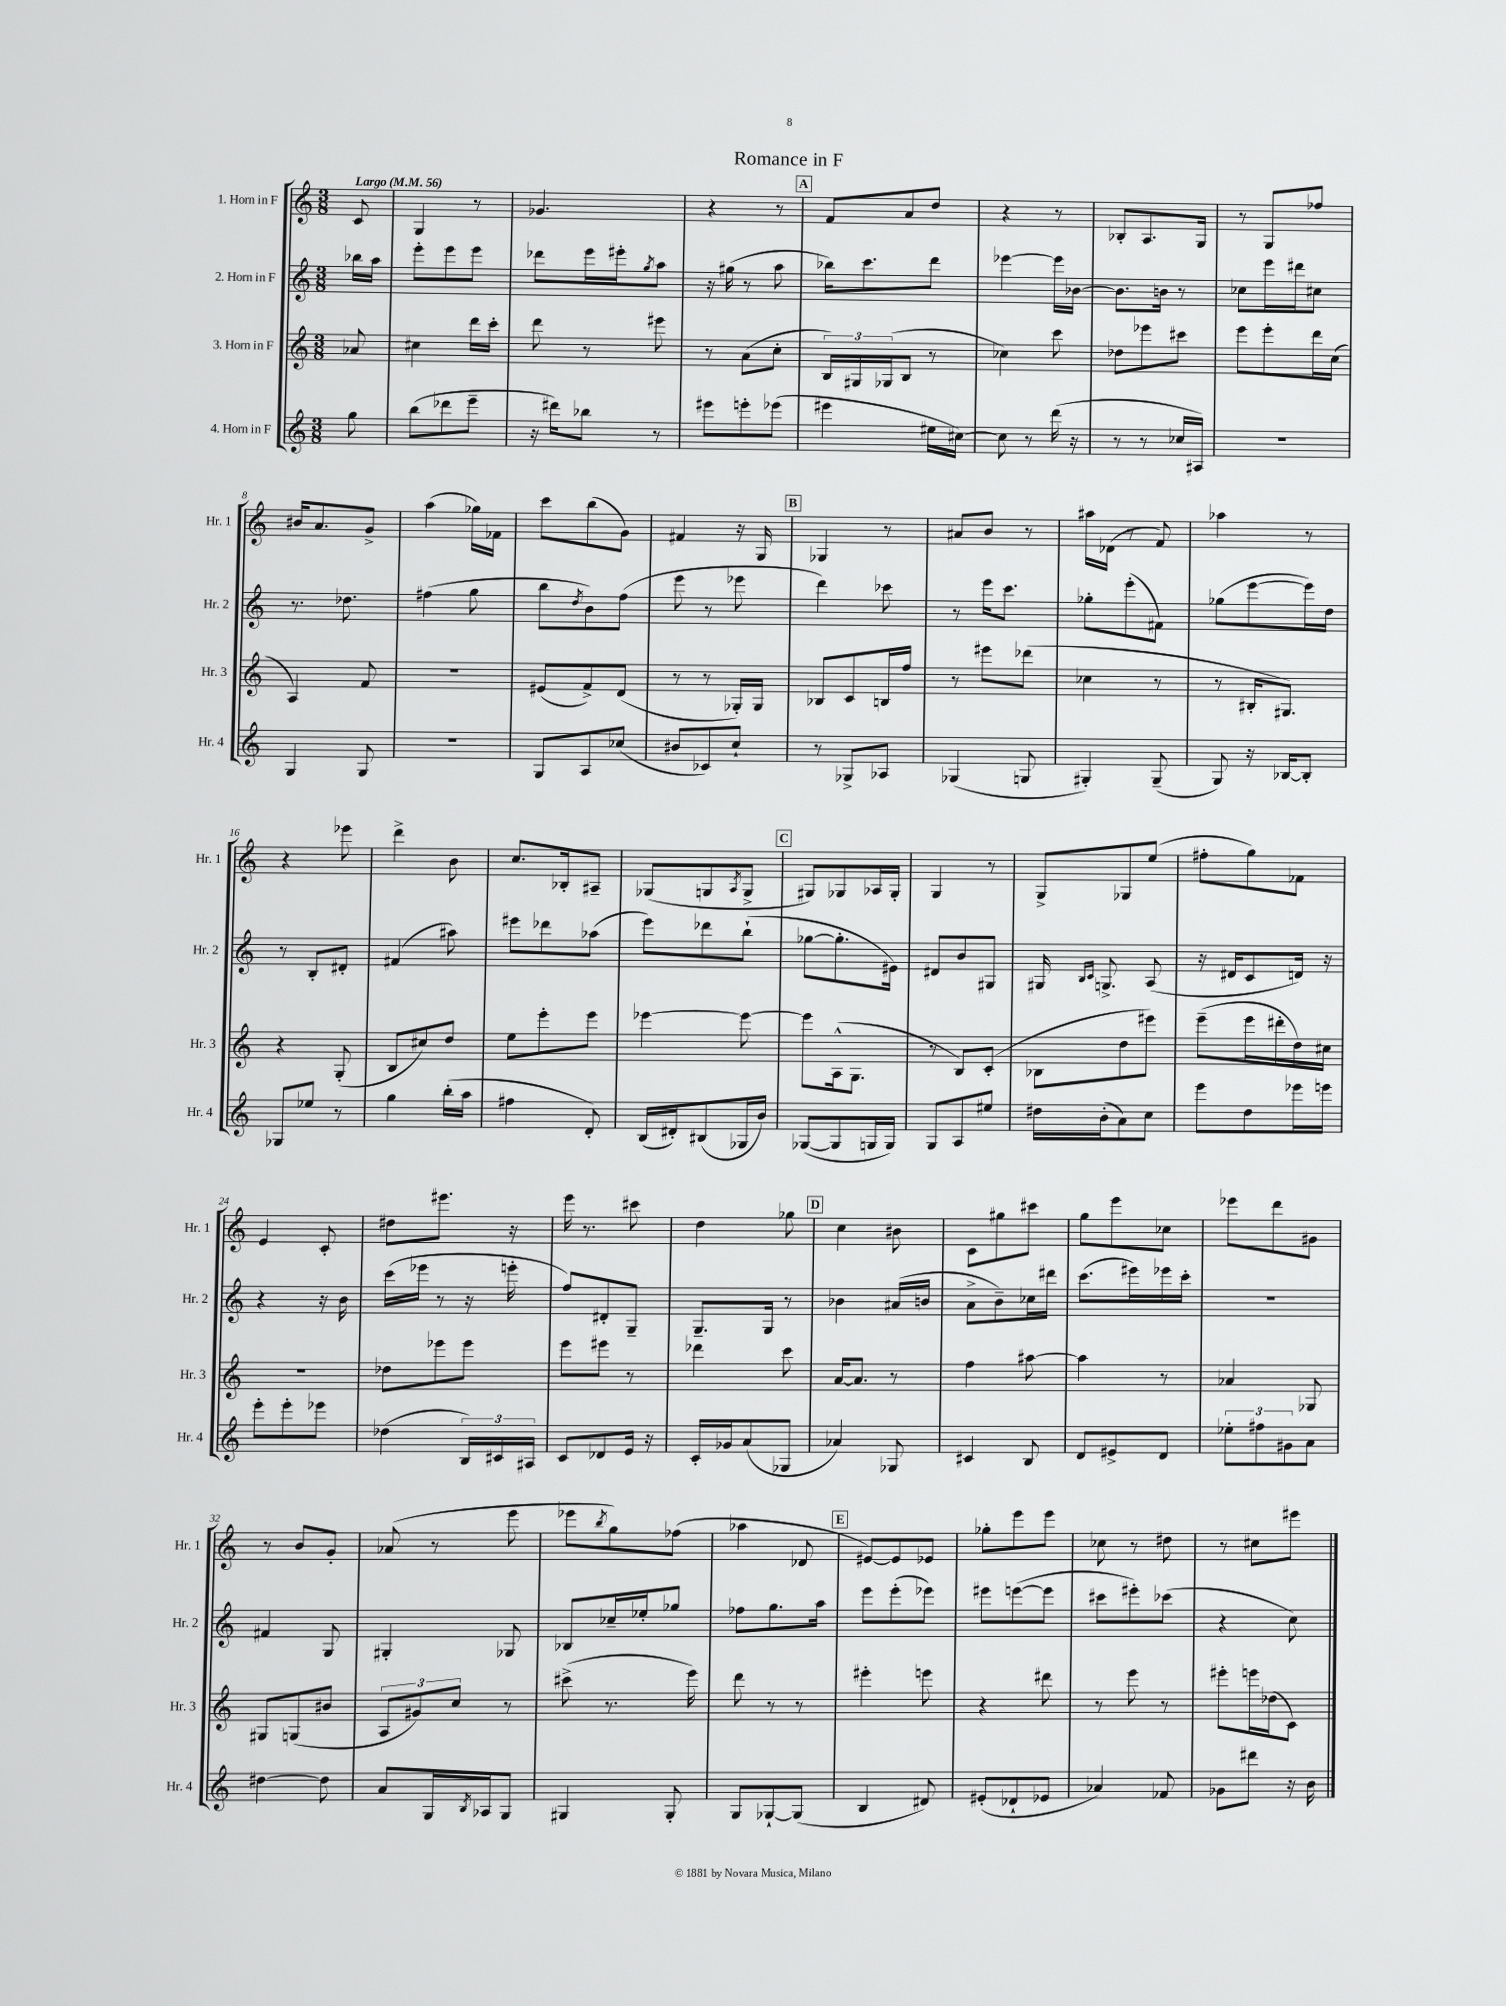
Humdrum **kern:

**kern	**kern	**kern	**kern
*part4	*part3	*part2	*part1
*staff4	*staff3	*staff2	*staff1
*I"4. Horn in F	*I"3. Horn in F	*I"2. Horn in F	*I"1. Horn in F
*I'Hr. 4	*I'Hr. 3	*I'Hr. 2	*I'Hr. 1
*clefG2	*clefG2	*clefG2	*clefG2
*k[]	*k[]	*k[]	*k[]
*M3/8	*M3/8	*M3/8	*M3/8
*MM56	*MM56	*MM56	*MM56
=	=	=	=
!	!	!	!LO:TX:a:B:t=Largo
8gg\	8a-X/	16bb-X\LL	8c/
.	.	16aa\JJ	.
=1	=1	=1	=1
(8bb\L	4cc#X\	8eee'\L	4G/
8ddd-X\	.	8eee\	.
8eee~\J	16ddd\LL	8eee\J	8r
.	16ccc'\JJ	.	.
=2	=2	=2	=2
16r	8ddd\	8ddd-X\L	4.g-X/
16ddd#X\KL)	.	.	.
8bb-X\J	8r	16eee\L	.
.	.	16eee#X'\J	.
.	.	8qgg/	.
8r	8eee#X\	8aa\J	.
=3	=3	=3	=3
8eee#X\L	8r	16r	4r
.	.	(16gg#X\	.
8eeen'\	(8a\L	8r	.
(8eee-X\J	8cc'\J	8aa\	8r
!!LO:REH:place=s1:t=A
=4	=4	=4	=4
4eee#X\	24B/LL)	16bb-X\KL)	8f/L
.	24G#X/	.	.
.	.	8.ccc\	.
.	(24G-X/J	.	.
.	8B/J	.	8a/
16ee#X\LL	8r	8ddd\J	8dd/J
[16cc#X\JJ)	.	.	.
=5	=5	=5	=5
8cc#\]	4cc-X\)	[4eee-X\	4r
8r	.	.	.
(16ddd\	8ccc\	16eee-\LL]	8r
16r	.	[16b-X\JJ	.
=6	=6	=6	=6
8r	8dd-X\L	8.b-\L]	8B-X'/L
8r	8eee-X\	.	8.A/
.	.	16bn\Jk	.
16cc-X/LL	8ccc#X\J	8r	.
16A#X/JJ)	.	.	16G/Jk
=7	=7	=7	=7
4.r	8eee\L	8cc-X\L	8r
.	8eee'\	16eee\L	8G/L
.	.	16ddd#X\J	.
.	16ddd\L	8cc#X\J	8ff-X/J
.	(16cc\JJ	.	.
!!LO:LB:g=z
=8	=8	=8	=8
4G/	4A/)	8.r	16b#X/KL
.	.	.	8.a/
.	.	8.dd-X\	.
8G/	8f/	.	8g^/J
=9	=9	=9	=9
4.r	4.r	(4ff#X\	(4aa\
.	.	8gg\	16gg-X\LL)
.	.	.	16f-X\JJ
=10	=10	=10	=10
8G/L	(8e#X/L	8bb\L	8ccc\L
.	.	8qdd/	.
8A/	8f^/)	8b\)	(8bb\
(8cc-X/J	(8d/J	(8ff\J	8g\J)
=11	=11	=11	=11
8b#X/L	8r	8eee\	4f#X/
8c-X/)	8r	8r	.
8cc`/J	16G-X'/LL)	8eee-X\	16r
.	16G-/JJ	.	16G/
!!LO:REH:place=s1:t=B
=12	=12	=12	=12
8r	8B-X/L	4ddd\)	4G-X/
8G-X^/L	8c/	.	.
8A-X/J	16Bn/L	8ccc-X\	8r
.	16ff/JJ	.	.
=13	=13	=13	=13
(4G-X/	8r	8r	8a#X/L
.	8eee#X\L	16eee\KL	8b/J
.	.	8.ccc\J	.
8Gn/	(8ddd-X\J	.	8r
=14	=14	=14	=14
4G#X'/)	4cc-X\	8gg-X'\L	16aa#X\LL
.	.	.	(16d-X\JJ
.	.	(8eee'\	8r
(8G#~/	8r	8f#X\J)	8f/)
=15	=15	=15	=15
8G/)	8r	(8gg-X\L	4aa-X\
16r	16B#X'/KL	[8eee\	.
[16B-X/KL	8.G#X/J)	.	.
8B-'/J]	.	16eee\L])	8r
.	.	16dd\JJ	.
!!LO:LB:g=z
=16	=16	=16	=16
8G-X/L	4r	8r	4r
8ee-X/J	.	8B'/L	.
8r	(8G'/	8d#X'/J	8eee-X\
=17	=17	=17	=17
4gg\	8B/L	(4f#X/	4ddd^\
.	8cc#X/)	.	.
(16bb'\LL	8dd/J	8aa#X\)	8b\
16aa\JJ	.	.	.
=18	=18	=18	=18
4ff#X\	8ee\L	8eee#X\L	8.cc/L
.	8eee'\	8ddd-X\	.
.	.	.	16B-X'/k
8d'/)	8eee\J	(8aa-X\J	8A#X~/J
=19	=19	=19	=19
(16B/LL	[4eee-X\	8eee\L)	(8G-X/L
16d#X'/J)	.	.	.
(8B#X/	.	8ddd-X\	8Gn/
.	.	.	8qA/
16G-X/L	8eee-\_	(8bb`\J	8G^/J
16b/JJ)	.	.	.
!!LO:REH:place=s1:t=C
=20	=20	=20	=20
([8G-X/L	8eee-\L]	[8gg-X\L	8G#X/L)
8G-/]	(16A^^\k	8.gg-'\]	8G-X/
.	8.G\J	.	.
16Gn/L	.	.	16A-X/L
16G/JJ)	.	16e#X\Jk)	16G-'/JJ
=21	=21	=21	=21
8G/L	8r	8d#X/L	4G/
8A/	8B/L)	8b/	.
8ee#X/J	(8c'/J	8G#X/J	8r
=22	=22	=22	=22
16dd#X\LL	8B-X\L	16G#X/	8G^/L
.	.	16qqB/LL	.
.	.	16qqc/JJ	.
(16b'\J	.	8.Gn^/	.
8a\)	8dd\	.	8G-X/
8cc\J	8eee#X\J)	(8A/	(8ee/J
=23	=23	=23	=23
8eee\L	(8eee~\L	16r	8ff#X'\L
.	.	16d#X/KL	.
8dd\	16eee\L	8c/	8gg\)
.	16ddd#X'\	.	.
16eee-X\L	16dd\)	16dn/Jk)	8f-X\J
16eeen\JJ	16cc#X\JJ	16r	.
!!LO:LB:g=z
=24	=24	=24	=24
8eee'\L	4.r	4r	4e/
8eee'\	.	.	.
8eee-X\J	.	16r	8c'/
.	.	16b\	.
=25	=25	=25	=25
(4dd-X\	8dd-X\L	(16ccc\LL	8dd#X\L
.	.	16eee-X\JJ	.
.	8eee-X\	8r	8.eee#X\J
24B/LL)	8eee-\J	16r	.
24c#X/	.	.	.
.	.	16eeen'\	16r
24A#X/JJ	.	.	.
=26	=26	=26	=26
8c/L	8eee\L	8ff/L)	16eee\
.	.	.	8.r
8d-X/	8eee#X\J	8d#X'/	.
16e/Jk	8r	8G~/J	8ccc#X\
16r	.	.	.
=27	=27	=27	=27
16c'/LL	4ddd-X\	8.G~/L	4dd\
16g-X/J	.	.	.
(8a/	.	.	.
.	.	16G/Jk	.
8G-X/J	8ccc\	8r	8gg-X\
!!LO:REH:place=s1:t=D
=28	=28	=28	=28
4a-X/)	[16a/KL	4b-X\	4cc\
.	8.a/J]	.	.
8G-X/	8r	(16a#X/LL	8b#X\
.	.	16bn/JJ	.
=29	=29	=29	=29
4c#X/	4ff\	8a^\L	8c\L
.	.	8b~\)	8gg#X\
8B/	[8aa#X\	16cc-X\L	8ccc#X\J
.	.	16ddd#X\JJ	.
=30	=30	=30	=30
8d/L	4aa#\]	(8.ccc\L	8gg\L
8e#X^/	.	.	8eee\
.	.	16eee#X\L)	.
8d/J	8r	16eee-X\	8cc-X\J
.	.	16ccc'\JJ	.
=31	=31	=31	=31
12ee-X'\L	4a-X/	4.r	8eee-X\L
12ff#X\	.	.	.
.	.	.	8ddd\
12g#X\	.	.	.
8a\J	8G-X/	.	8g#X\J
!!LO:LB:g=z
=32	=32	=32	=32
[4dd#X\	8G#X/L	4f#X/	8r
.	(8Gn/	.	8b/L
8dd#\]	8b#X/J	8G/	8g'/J
=33	=33	=33	=33
8a/L	12A/L	4G#X'/	(8a-X/
.	12g#X/)	.	.
16G/L	.	.	8r
.	12cc/J	.	.
8qB/	.	.	.
16A-X/J	.	.	.
8G/J	8r	8G-X/	8eee\
=34	=34	=34	=34
4G#X/	(8ccc#X^\	8B-X/L	8eee-X\L
.	.	.	8qbb/
.	8.r	16cc-X~/L	8gg\)
.	.	16ee-X'/J	.
8G#'/	.	8gg-X/J	(8ff-X\J
.	16eee\)	.	.
=35	=35	=35	=35
8G/L	8ddd\	8ff-X\L	4aa-X\
[8G-X`/	8r	8.gg\	.
(8G-/J]	8r	.	8d-X/
.	.	16aa\Jk	.
!!LO:REH:place=s1:t=E
=36	=36	=36	=36
4B/	4eee#X'\	8eee\L	[8e#X/L)
.	.	(8eee'\	8e#/]
8d#X/)	8eeen\	8eee-X\J)	8e-X/J
=37	=37	=37	=37
(8e#X'/L	4r	8eee#X\L	8gg-X'\L
8d-X`/	.	([8eeen\	8eee\
8e-X/J	8ddd#X\	8eee\J]	8eee\J
=38	=38	=38	=38
4a-X/)	8r	8ccc#X\L	8cc-X\
.	8eee\	8eee#X'\)	8r
8f-X/	8r	(8ccc-X\J	8dd#X\
=39	=39	=39	=39
8g-X\L	8eee#X'\L	4r	8r
8ddd#X\J	16eeen\L	.	8cc#X\L
.	(16dd-X\J	.	.
16r	8c\J)	8cc\)	8eee#X\J
16b\	.	.	.
==	==	==	==
*-	*-	*-	*-
